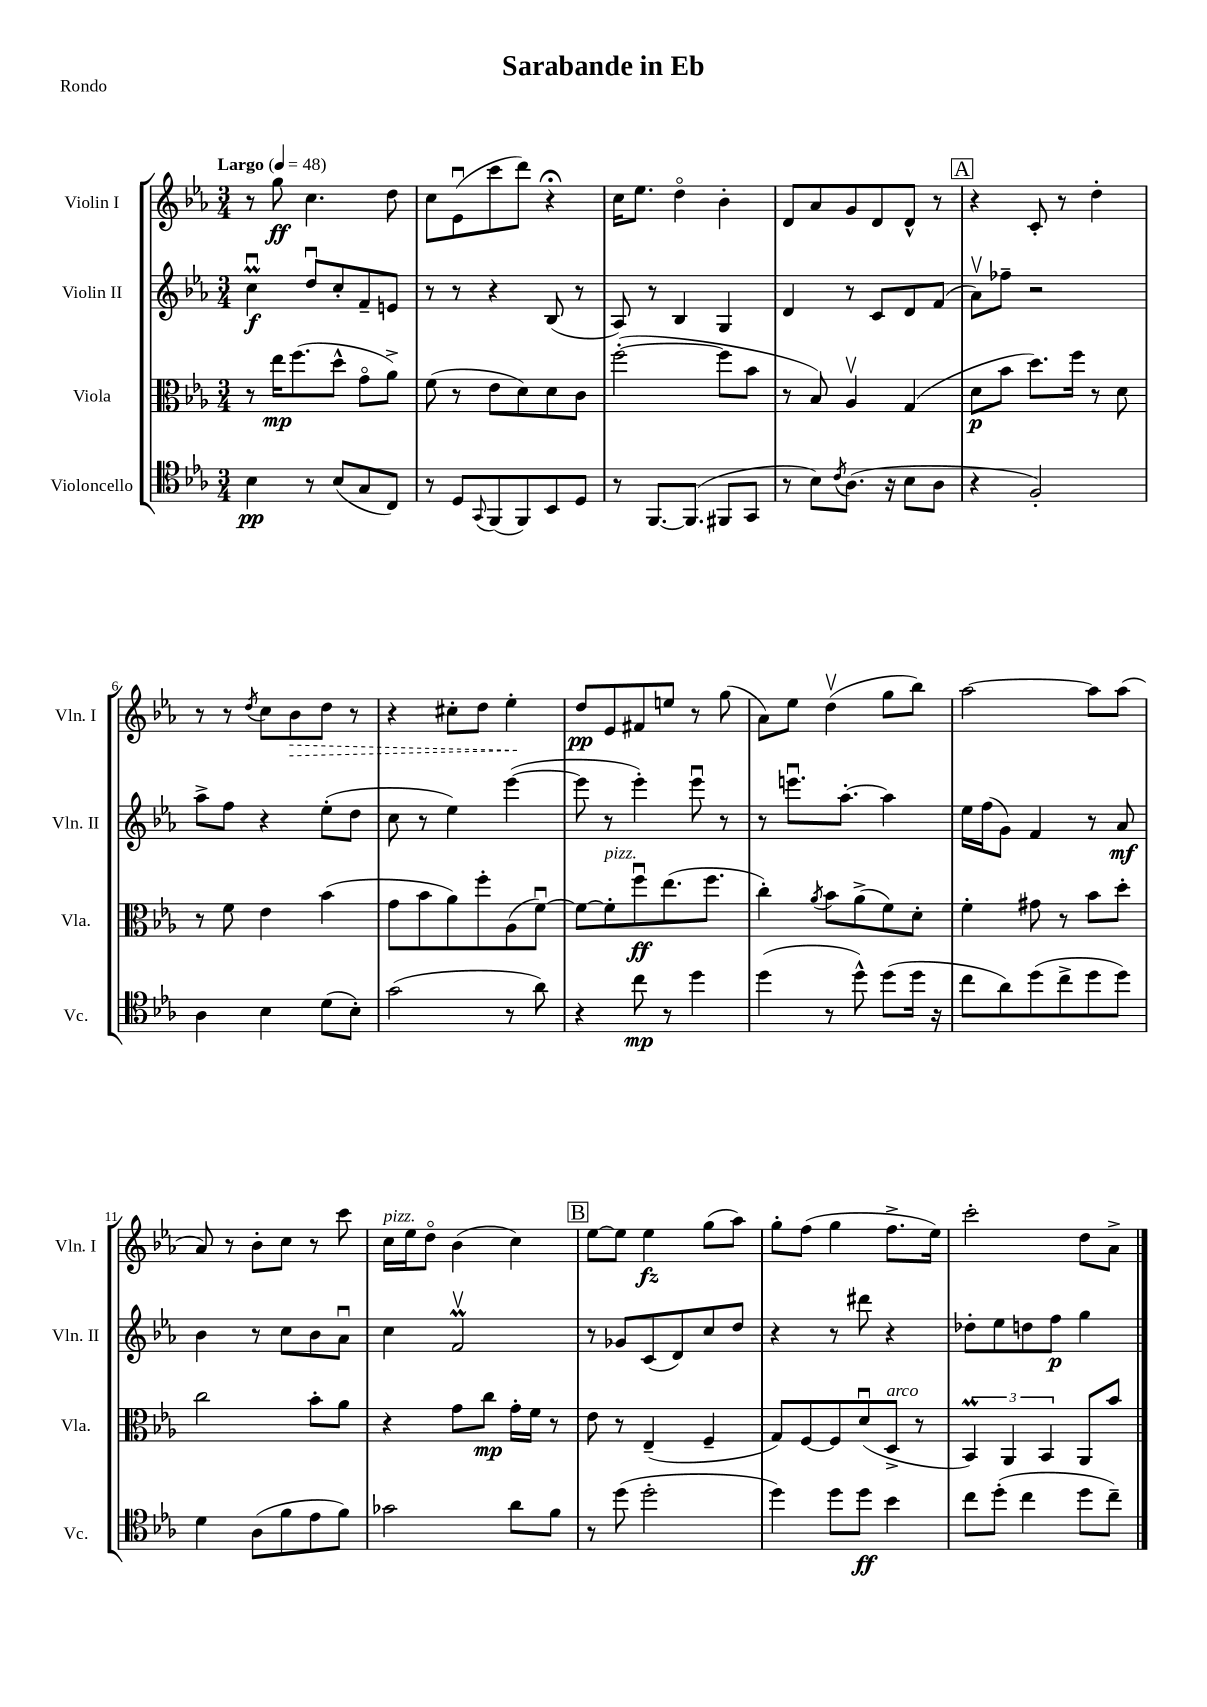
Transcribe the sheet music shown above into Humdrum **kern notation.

**kern	**kern	**kern	**kern
*staff4	*staff3	*staff2	*staff1
*clefC4	*clefC3	*clefG2	*clefG2
*k[b-e-a-]	*k[b-e-a-]	*k[b-e-a-]	*k[b-e-a-]
*M3/4	*M3/4	*M3/4	*M3/4
*MM48	*MM48	*MM48	*MM48
4B-\	8r	4ccu\	8r
.	16ee-\LK	.	8gg\
.	(8.ff\	.	.
8r	.	8ddu/L	4.cc\
(8B-/L	8dd^^\J	8cc'/	.
8G/	8go\L	8f~/	.
8C/J)	8a-^\J)	8e/J	8dd\
=	=	=	=
8r	(8f\	8r	8cc\L
8D/L	8r	8r	(8e-u\
8qqGG/	.	.	.
(8FF/	8e-\L	4r	8ccc\
8FF/)	8d\)	.	8ddd\J)
8BB-/	8d\	(8B-/	4r;
8D/J	8c\J	8r	.
=	=	=	=
8r	([2ff'\	8A-/)	16cc\LK
.	.	.	8.ee-\J
[8.FF/L	.	8r	.
.	.	4B-/	4ddo\
(8.FF/]J	.	.	.
8FF#/L	8ff\]L	4G/	4b-'\
8GG/J	8b-\J	.	.
=	=	=	=
8r	8r	4d/	8d/L
8B-\L)	8B-/)	.	8a-/
8qc/	.	.	.
(8.A-\J	4A-v/	8r	8g/
.	.	8c/L	8d/
16r	.	.	.
8B-\L	(4G/	8d/	8d^^/J
8A-\J	.	(8f/J	8r
=	=	=	=
4r	8d\L	8a-v\L)	4r
.	8b-\J	8ff-~\J	.
2F'/)	8.dd\L)	2r	8c'/
.	.	.	8r
.	16ff\Jk	.	.
.	8r	.	4dd'\
.	8d\	.	.
=	=	=	=
4A-\	8r	8aa-^\L	8r
.	8f\	8ff\J	8r
.	.	.	8qdd/
4B-\	4e-\	4r	8cc\L
.	.	.	8b-\
(8d\L	(4b-\	(8ee-'\L	8dd\J
8B-'\J)	.	8dd\J	8r
=	=	=	=
(2g\	8g\L	8cc\	4r
.	8b-\	8r	.
.	8a-\)	4ee-\)	8cc#'\L
.	8ff'\	.	8dd\J
8r	(8A-\	([4eee-\	4ee-'\
8a-\)	[8fu\J)	.	.
=	=	=	=
4r	8f\_L	8eee-\]	8dd/L
.	8f'\]	8r	8e-/
8cc\	8ffu\	4eee-'\)	8f#/
8r	(8.ee-\	.	8ee/J
4dd\	.	8eee-u\	8r
.	8.ff\J	.	.
.	.	8r	(8gg\
=	=	=	=
(4dd\	4cc'\)	8r	8a-\L)
.	.	8.eeeu\L	8ee-\J
.	8qa-/	.	.
8r	8b-\L	.	(4ddv\
.	.	[8.aa-'\J	.
8dd^^\)	(8a-^\	.	.
(8dd\L	8f\)	4aa-\]	8gg\L
16dd\Jk	8d'\J	.	8bb-\J)
16r	.	.	.
=	=	=	=
8cc\L	4f'\	16ee-\LL	[2aa-\
.	.	(16ff\J	.
8a-\)	.	8g\J)	.
(8dd\	8g#\	4f/	.
8cc^\	8r	.	.
8dd\	8b-\L	8r	8aa-\]L
8dd\J)	8dd'\J	8a-/	(8aa-\J
=	=	=	=
4d\	2cc\	4b-\	8a-/)
.	.	.	8r
(8A-\L	.	8r	8b-'\L
8f\	.	8cc\L	8cc\J
8e-\	8b-'\L	8b-\	8r
8f\J)	8a-\J	8a-u\J	8ccc\
=	=	=	=
2g-\	4r	4cc\	16cc\LL
.	.	.	16ee-\J
.	.	.	8ddo\J
.	8g\L	2fv/	(4b-\
.	8cc\J	.	.
8a-\L	16g'\LL	.	4cc\)
.	16f\JJ	.	.
8f\J	8r	.	.
=	=	=	=
8r	8e-\	8r	[8ee-\L
(8dd\	8r	8g-/L	8ee-\]J
2dd'\	(4E-~/	(8c/	4ee-\
.	.	8d/)	.
.	4F~/	8cc/	(8gg\L
.	.	8dd/J	8aa-\J)
=	=	=	=
4dd\)	8G/L)	4r	8gg'\L
.	[8F/	.	(8ff\J
8dd\L	8F/]	8r	4gg\
8dd\J	(8du/	8ddd#\	.
4b-\	8D^/J	4r	8.ff^\L
.	8r	.	.
.	.	.	16ee-\Jk)
=	=	=	=
8cc\L	6BB-/)	8dd-'\L	2ccc'\
(8dd'\J	.	8ee-\	.
.	6AA-/	.	.
4cc\	.	8dd\	.
.	6BB-/	.	.
.	.	8ff\J	.
8dd\L	8AA-/L	4gg\	8dd\L
8cc~\J)	8b-/J	.	8a-^\J
==	==	==	==
*-	*-	*-	*-
